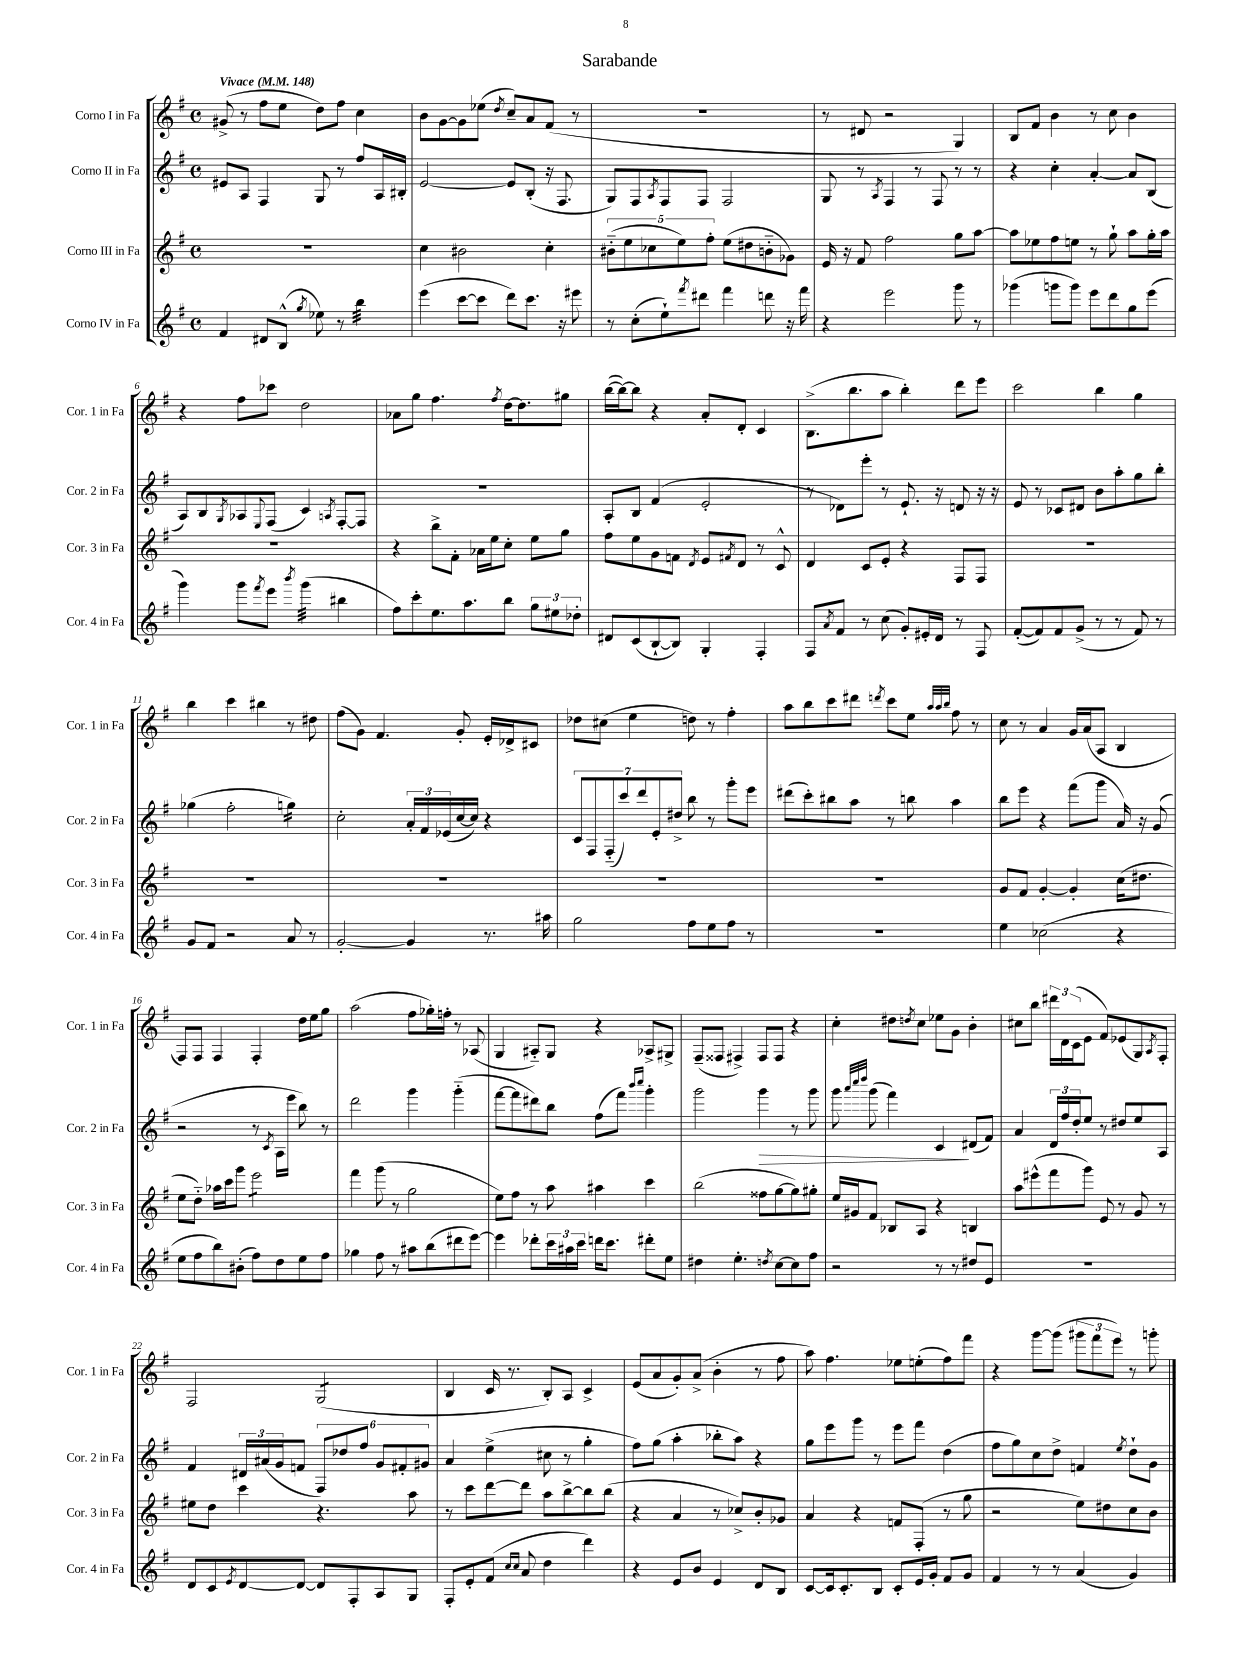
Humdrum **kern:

**kern	**kern	**kern	**kern
*staff4	*staff3	*staff2	*staff1
*clefG2	*clefG2	*clefG2	*clefG2
*k[f#]	*k[f#]	*k[f#]	*k[f#]
*M4/4	*M4/4	*M4/4	*M4/4
*met(c)	*met(c)	*met(c)	*met(c)
*MM148	*MM148	*MM148	*MM148
4f#	1r	8e#	(8g#^
.	.	8A	8r
8d#	.	4F#	8ff#
(8B^^	.	.	8ee
8qgg	.	.	.
8ee-)	.	8G	8dd)
8r	.	8r	8ff#
4bb	.	8ff#	4cc
.	.	16A	.
.	.	16B#'	.
=	=	=	=
(4eee	4cc	[2e	8b
.	.	.	[8g
[8ccc	2b#	.	8g]
8ccc]	.	.	(8ee-
.	.	.	8qdd
8ddd)	.	8e]	8cc~)
8.ccc	.	(8B'	8a
.	4cc'	16r	(8f#
16r	.	8.F#	.
8eee#	.	.	8r
=	=	=	=
8r	(10b#'~	8G)	1r
.	10ee	.	.
(8cc'	.	8F#	.
.	10cc-	.	.
.	.	8qA	.
8ee`)	.	8F#	.
.	10ee)	.	.
8qfff#	.	.	.
8ddd#	.	8F#	.
.	10ff#'	.	.
4fff#	(8ee	2F#	.
.	8dd#	.	.
8ddd	8b'~	.	.
16r	8g-)	.	.
16fff#	.	.	.
=	=	=	=
4r	16e	8G	8r
.	16r	.	.
.	8f#	8r	8d#
.	.	8qA	.
2eee	2ff#	4F#	2r
.	.	8r	.
.	.	8F#	.
8ggg	8gg	8r	4G)
8r	[8aa	8r	.
=	=	=	=
(4ggg-	8aa]	4r	8B
.	8ee-	.	8f#
8ggg	8ff#	4cc'	4b
8ggg)	8ee	.	.
8eee	8r	[4a'	8r
8ddd	8gg`	.	8cc
8gg	8aa	8a]	4b
(8eee	16gg'	(8B	.
.	16aa	.	.
=	=	=	=
4ggg)	1r	8A)	4r
.	.	8B	.
.	.	8qG	.
8ggg	.	8A-	8ff#
8qfff#	.	8qqE	.
8eee	.	(8F#	8ccc-
8qbbb	.	.	.
(4ggg	.	4c)	2dd
.	.	8qA	.
4bb#	.	[8F#'	.
.	.	8F#]	.
=	=	=	=
8ff#)	4r	1r	8a-
8ccc'	.	.	8gg
8.ee	8bb^	.	4.ff#
.	8f#'	.	.
8.aa	.	.	.
.	16a-	.	.
.	16ee	.	.
.	.	.	8qff#
8bb	8cc'	.	[16dd
.	.	.	8.dd]
12gg	8ee	.	.
12ee#	.	.	.
.	8gg	.	8gg#
12dd-'	.	.	.
=	=	=	=
8d#	8ff#	8A'	([16bb
.	.	.	16bb_)
(8c	8ee	8B	8bb]
[8B`	8g	(4f#	4r
8B])	8f	.	.
.	8qd	.	.
4G'	8e	2e'	8a'
.	8qf#	.	.
.	8d	.	8d'
4F#'	8r	.	4c
.	8c^^	.	.
=	=	=	=
8F#	4d	8r	(8.B^
8qa	.	.	.
8f#	.	8d-)	.
.	.	.	8.bb
8r	8c	8eee'	.
(8cc	8e'	8r	8aa
8g')	4r	8.e`	4bb')
16e#'	.	.	.
16d	.	16r	.
8r	8F#	8d	8ddd
8F#	8F#	16r	8eee
.	.	16r	.
=	=	=	=
([8f#'	1r	8e	2ccc
8f#])	.	8r	.
8f#	.	8c-	.
(8g^	.	8d#	.
8r	.	8b	4bb
8r	.	8aa'	.
8f#)	.	8gg	4gg
8r	.	8bb'	.
=	=	=	=
8g	1r	(4gg-	4bb
8f#	.	.	.
2r	.	2ff#'	4ccc
.	.	.	4bb#
8a	.	4gg)	8r
8r	.	.	8dd#
=	=	=	=
[2g'	1r	2cc'	(8ff#
.	.	.	8g)
.	.	.	4.f#
4g]	.	24a'	.
.	.	24f#	.
.	.	(24e-	.
.	.	[16cc	8g'
.	.	16cc])	.
8.r	.	4r	16e'
.	.	.	16d-^
.	.	.	8c#
16aa#	.	.	.
=	=	=	=
2gg	1r	14c	8dd-
.	.	14F#	.
.	.	.	(8cc#
.	.	(14F#'~	.
.	.	14ccc)	.
.	.	.	4ee
.	.	14ddd	.
.	.	14e'	.
.	.	14dd#^	.
8ff#	.	8bb	8dd)
8ee	.	8r	8r
8ff#	.	8ggg'	4ff#'
8r	.	8eee	.
=	=	=	=
1r	1r	(8ddd#	8aa
.	.	8ccc')	8bb
.	.	8bb#	8ccc
.	.	8aa	8ddd#
.	.	.	8qddd
.	.	8r	8ccc
.	.	8bb	8ee
.	.	.	32qqaa
.	.	.	32qqaa
.	.	.	32qqbb
.	.	4aa	8ff#
.	.	.	8r
=	=	=	=
4ee	8g	8bb	8cc
.	8f#	8eee	8r
(2cc-	[4g'	4r	4a
.	4g']	(8fff#	16g
.	.	.	(16a
.	.	8ggg	8A
4r	(16cc	16a)	4B
.	8.dd#	16r	.
.	.	(8g	.
=	=	=	=
8ee	8ee	2r	8F#)
8ff#	8dd'~)	.	8F#
8bb)	16aa-	.	4F#
.	16ccc	.	.
(8b#'	8ggg	.	.
8ff#)	2eee	8r	4F#'
.	.	8qc	.
8dd	.	16A	.
.	.	16eee	.
8ee	.	8bb)	16dd
.	.	.	16ee
8ff#	.	8r	8gg
=	=	=	=
4gg-	4fff#	2ddd	(2aa
8ff#	(8ggg	.	.
8r	8r	.	.
8aa#	2gg	4ggg	8ff#
(8bb	.	.	16gg-')
.	.	.	16ff'
8ddd#	.	(4ggg'~	8r
[8eee)	.	.	(8A-
=	=	=	=
4eee]	8ee)	[8fff#	4G
.	8ff#	8fff#]	.
8ddd-'	8r	8ddd#)	8A#'~)
24ccc	8aa	8bb	8G
24aa#	.	.	.
24ccc	.	.	.
16ddd	4aa#	(8ff#	4r
8.ccc	.	.	.
.	.	8fff#)	.
.	.	16qqbbb	.
.	.	16qqcccc	.
8ddd#'	4ccc	4ggg'	8A-^
8ee	.	.	8G#^
=	=	=	=
4dd#	(2bb	2ggg	(8F#~
.	.	.	8F##
4.ee'	.	.	4F#^)
.	8ff##	4ggg	8F#
8qdd	.	.	.
[8cc	[8gg	.	8F#
8cc]	8gg])	8r	4r
8ff#	8gg#'	8ggg	.
=	=	=	=
2r	16ee	8ggg	4cc'
.	16g#	.	.
.	.	32qqaaa	.
.	.	32qqcccc	.
.	.	32qqdddd	.
.	8f#	(8ggg	.
.	8B-	4fff#)	8dd#
.	.	.	8qdd
.	8A	.	8cc
8r	4r	4c	8ee-
8r	.	.	8g
8dd#	4B	(8d#	4b'
8e	.	8f#)	.
=	=	=	=
1r	8aa	4a	8cc#
.	(8eee#^^	.	8bb
.	8fff#	24d	24ddd#
.	.	24ff#	24d
.	.	24dd'	(24c
.	8ggg)	8ee	8e
.	8e	8r	8f#)
.	8r	8dd#	(8e-
.	8g	8ee	8G)
.	.	.	8qA
.	8r	8A	8F#'
=	=	=	=
8d	8ee#	4f#	2F#
8c	8dd	.	.
8qe	.	.	.
[8d	4ccc	24d#	.
.	.	(24a#	.
.	.	24g	.
8d_	.	8f	.
8d]	4.r	12F#)	(2G
.	.	12dd-	.
8F#'	.	.	.
.	.	12ff#	.
8A	.	12g	.
.	.	12f#'	.
8G	8aa	.	.
.	.	12g#	.
=	=	=	=
8F#'	8r	4a	4B
8e'	8ccc	.	.
(8f#	[8ddd	(4ee^	16c
.	.	.	8.r
16qqcc	.	.	.
16qqcc	.	.	.
8a	8ddd]	.	.
4dd	8aa	8cc#	8B')
.	[8bb^	8r	8A
4ddd)	8bb]	4gg'	4c^
.	(8bb	.	.
=	=	=	=
4r	4r	8ff#)	(8e
.	.	(8gg	8a
8e	4a	4aa'	8g')
8b	.	.	(8a^
4e	8r	8bb-'	4b'
.	8cc-^)	8aa)	.
8d	8b'	4r	8r
8B	8g-	.	8ff#
=	=	=	=
[8c	4a	8gg	8aa)
16c]	.	8eee	4.ff#
8.c'	.	.	.
.	4r	8ggg	.
8B	.	8r	.
8c'	8f	8eee	8ee-
16e	(8F#'	8fff#	(8ee'
16g'	.	.	.
8f#	8r	(4dd	8ff#)
8g	8gg	.	8fff#
=	=	=	=
4f#	2r	8ff#	4r
.	.	8gg)	.
8r	.	8cc	[8ggg
8r	.	8dd^	(8ggg]
(4a	8ee)	4f	12ggg#
.	.	.	12fff#
.	8dd#	.	.
.	.	.	12eee)
.	.	8qee	.
4g)	8cc	8dd`	8r
.	8b	8g	8ggg'
==	==	==	==
*-	*-	*-	*-
